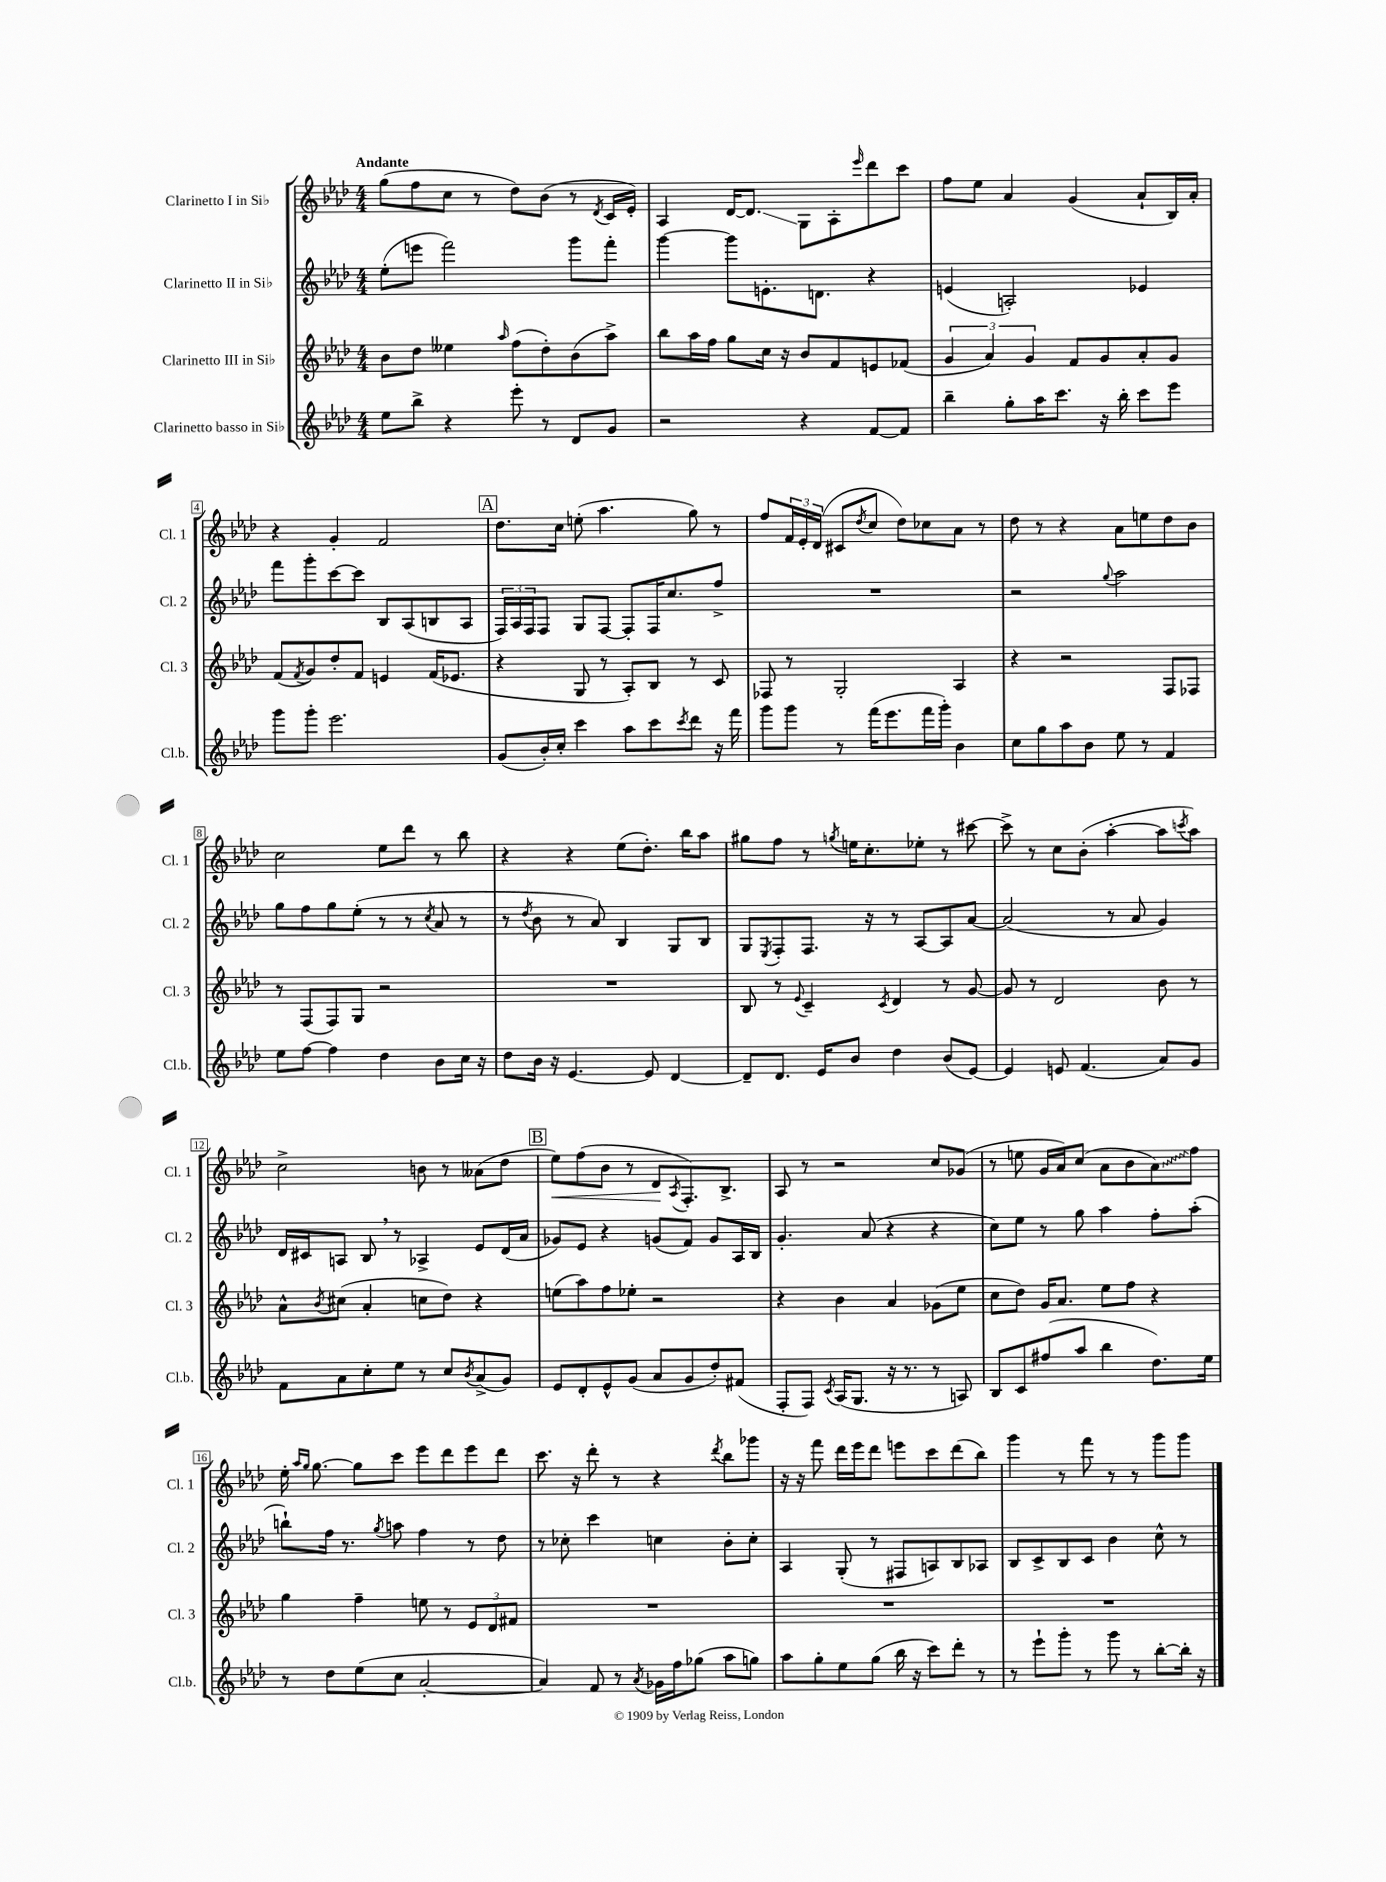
<<
\new StaffGroup <<
\new Staff = "s0" \with { instrumentName = "Clarinetto I in Sib" shortInstrumentName = "Cl. 1" } {
    \clef treble \key aes \major \numericTimeSignature \time 4/4 \tempo "Andante"
    g''8( f''8 c''8 r8 des''8) bes'8( r8 \acciaccatura { des'8 } c'16 ees'16-.) |
    aes4 des'16~ des'8.\glissando g8 aes8-. \grace { ees'''16 } des'''8 c'''8 |
    f''8 ees''8 aes'4 g'4( aes'8-! bes16) aes'16-. |
    r4 g'4-. f'2 |
    \mark \markup { \box "A" } des''8. c''16 e''8-.( aes''4. g''8) r8 |
    f''8 \tuplet 3/2 { f'16 ees'16-. des'16( } cis'8 \acciaccatura { des''8 } c''8 des''8) ces''8 aes'8 r8 |
    des''8 r8 r4 aes'8 e''8 des''8 bes'8 |
    c''2 ees''8 des'''8 r8 bes''8 |
    r4 r4 ees''8( des''8.-.) bes''16 aes''8 |
    gis''8 f''8 r8 \acciaccatura { g''8 } e''16 c''8.-. ees''8-. r8 cis'''8~ |
    cis'''8-> r8 c''8 bes'8-.( aes''4~-. aes''8 \acciaccatura { c'''8 } aes''8) |
    c''2-> b'8 r8 aeses'8( des''8 |
    \mark \markup { \box "B" } ees''8\<) f''8( bes'8 r8 des'8\! \acciaccatura { aes8 } f8.-.) bes8.-> |
    aes8 r8 r2 c''8 ges'8( |
    r8 e''8 g'16 aes'16) c''8( aes'8 bes'8 \once \override Glissando.style = #'zigzag aes'8\glissando) f''8 |
    ees''16-. \grace { aes''16 g''16 } g''8.~ g''8 c'''8 ees'''8 des'''8 ees'''8 des'''8 |
    c'''8. r16 des'''8-. r8 r4 \acciaccatura { des'''8 } bes''8 ges'''8 |
    r16 r16 f'''8 des'''16 ees'''16 des'''8 e'''8 c'''8 des'''8( bes''8) |
    g'''4 r8 f'''8 r8 r8 g'''8 g'''8 \bar "|." |
}
\new Staff = "s1" \with { instrumentName = "Clarinetto II in Sib" shortInstrumentName = "Cl. 2" } {
    \clef treble \key aes \major \numericTimeSignature \time 4/4
    ees''8-.( e'''8 f'''2) g'''8 f'''8-. |
    g'''4~ g'''8 e'8.-. d'8. r4 |
    e'4( a2-.) ees'4 |
    f'''8 g'''8-. c'''8~ c'''8 bes8 aes8( b8 aes8 |
    \mark \markup { \box "A" } \tuplet 3/2 { f16) aes16 f16 } f8 g8 f8~ f8-. f16 c''8. f''8-> |
    R1 |
    r2 \appoggiatura { g''8 } aes''2 |
    g''8 f''8 g''8 ees''8-.( r8 r8 \acciaccatura { c''8 } aes'8 r8 |
    r8 \acciaccatura { des''8 } bes'8 r8 aes'8) bes4 g8 bes8 |
    g8 \acciaccatura { ees8 } f8-. f8. r16 r8 aes8~ aes8 aes'8~ |
    aes'2( r8 aes'8 g'4) |
    des'16 cis'16 a8 bes8 \breathe r8 aes4-> ees'8 des'16( aes'16 |
    \mark \markup { \box "B" } ges'8) ees'8 r4 g'8( f'8) g'8 aes16 bes16 |
    g'4.-. aes'8( r4 r4 |
    c''8) ees''8 r8 g''8 aes''4 f''8-. aes''8-.( |
    b''8-!) f''16 r8. \acciaccatura { g''8 } a''8 f''4 r8 des''8 |
    r8 ces''8-. c'''4 c''4 bes'8-. c''8-. |
    aes4 g8-.( r8 fis8 a8) bes8 aes8 |
    bes8 c'8-> bes8 c'8 bes'4 c''8-^ r8 \bar "|." |
}
\new Staff = "s2" \with { instrumentName = "Clarinetto III in Sib" shortInstrumentName = "Cl. 3" } {
    \clef treble \key aes \major \numericTimeSignature \time 4/4
    bes'8 des''8 eeses''4 \grace { aes''16 } f''8( des''8-.) bes'8( aes''8->) |
    bes''8 aes''16 f''16 g''8 c''16 r16 bes'8 f'8 e'8 fes'8( |
    \tuplet 3/2 { g'4 aes'4) g'4 } f'8 g'8 aes'8-. g'8 |
    f'8( \acciaccatura { f'8 } g'8) des''8-. f'8 e'4 f'16( ees'8. |
    \mark \markup { \box "A" } r4 g8 r8 aes8-.) bes8 r8 c'8 |
    fes8 r8 g2-. aes4 |
    r4 r2 f8 fes8 |
    r8 f8( f8) g8 r2 |
    R1 |
    bes8 r8 \appoggiatura { ees'8 } c'4-- \acciaccatura { c'8 } des'4 r8 g'8~ |
    g'8 r8 des'2 bes'8 r8 |
    aes'8-^ \acciaccatura { bes'8 } cis''8( aes'4-. c''8 des''8) r4 |
    \mark \markup { \box "B" } e''8( aes''8) f''8 ees''8-. r2 |
    r4 bes'4 aes'4 ges'8( ees''8 |
    c''8 des''8) g'16 aes'8. ees''8 f''8 r4 |
    g''4 f''4-- e''8 r8 \tuplet 3/2 { ees'8 des'8 fis'8 } |
    R1 |
    R1 |
    R1 \bar "|." |
}
\new Staff = "s3" \with { instrumentName = "Clarinetto basso in Sib" shortInstrumentName = "Cl.b." } {
    \clef treble \key aes \major \numericTimeSignature \time 4/4
    ees''8 bes''8-> r4 ees'''8-. r8 des'8 g'8 |
    r2 r4 f'8~ f'8 |
    bes''4-- g''8-. aes''16 c'''8. r16 bes''16-. c'''8 ees'''8 |
    g'''8 g'''8-. ees'''2. |
    \mark \markup { \box "A" } g'8( bes'16-.) c''16-. c'''4 aes''8 c'''8 \acciaccatura { c'''8 } des'''8 r16 f'''16 |
    g'''8 g'''8 r8 f'''16( ees'''8. f'''16 g'''16-.) bes'4 |
    c''8 g''8 aes''8 bes'8 ees''8 r8 f'4 |
    ees''8 f''8~ f''4 des''4 bes'8 c''16 r16 |
    des''8 bes'16 r16 ees'4.~ ees'8 des'4~ |
    des'8-- des'8. ees'16 bes'8 des''4 bes'8( ees'8~) |
    ees'4 e'8 f'4.( aes'8) g'8 |
    f'8 aes'8 c''8-. ees''8 r8 c''8 \acciaccatura { bes'8 } aes'8->( g'8) |
    \mark \markup { \box "B" } ees'8 des'8-. ees'8-^ g'8( aes'8 g'8 des''8-.) fis'8( |
    f8-. f8) \acciaccatura { c'8 } aes16( g8. r16 r8. r8 a8) |
    bes8 c'8 fis''8( aes''8 bes''4 des''8.) ees''16 |
    r8 des''8 ees''8( c''8 aes'2~-. |
    aes'4) f'8 r8 \acciaccatura { aes'8 } ges'16 f''16 ges''8( aes''8 g''8) |
    aes''8 g''8-. ees''8 g''8( bes''16 r16 c'''8) des'''8-. r8 |
    r8 ees'''8-! g'''8-. r8 g'''8 r8 bes''8~-. bes''16-. r16 \bar "|." |
}
>>
>>
\layout { \context { \Score \override BarNumber.stencil = #(make-stencil-boxer 0.1 0.3 ly:text-interface::print) } }
